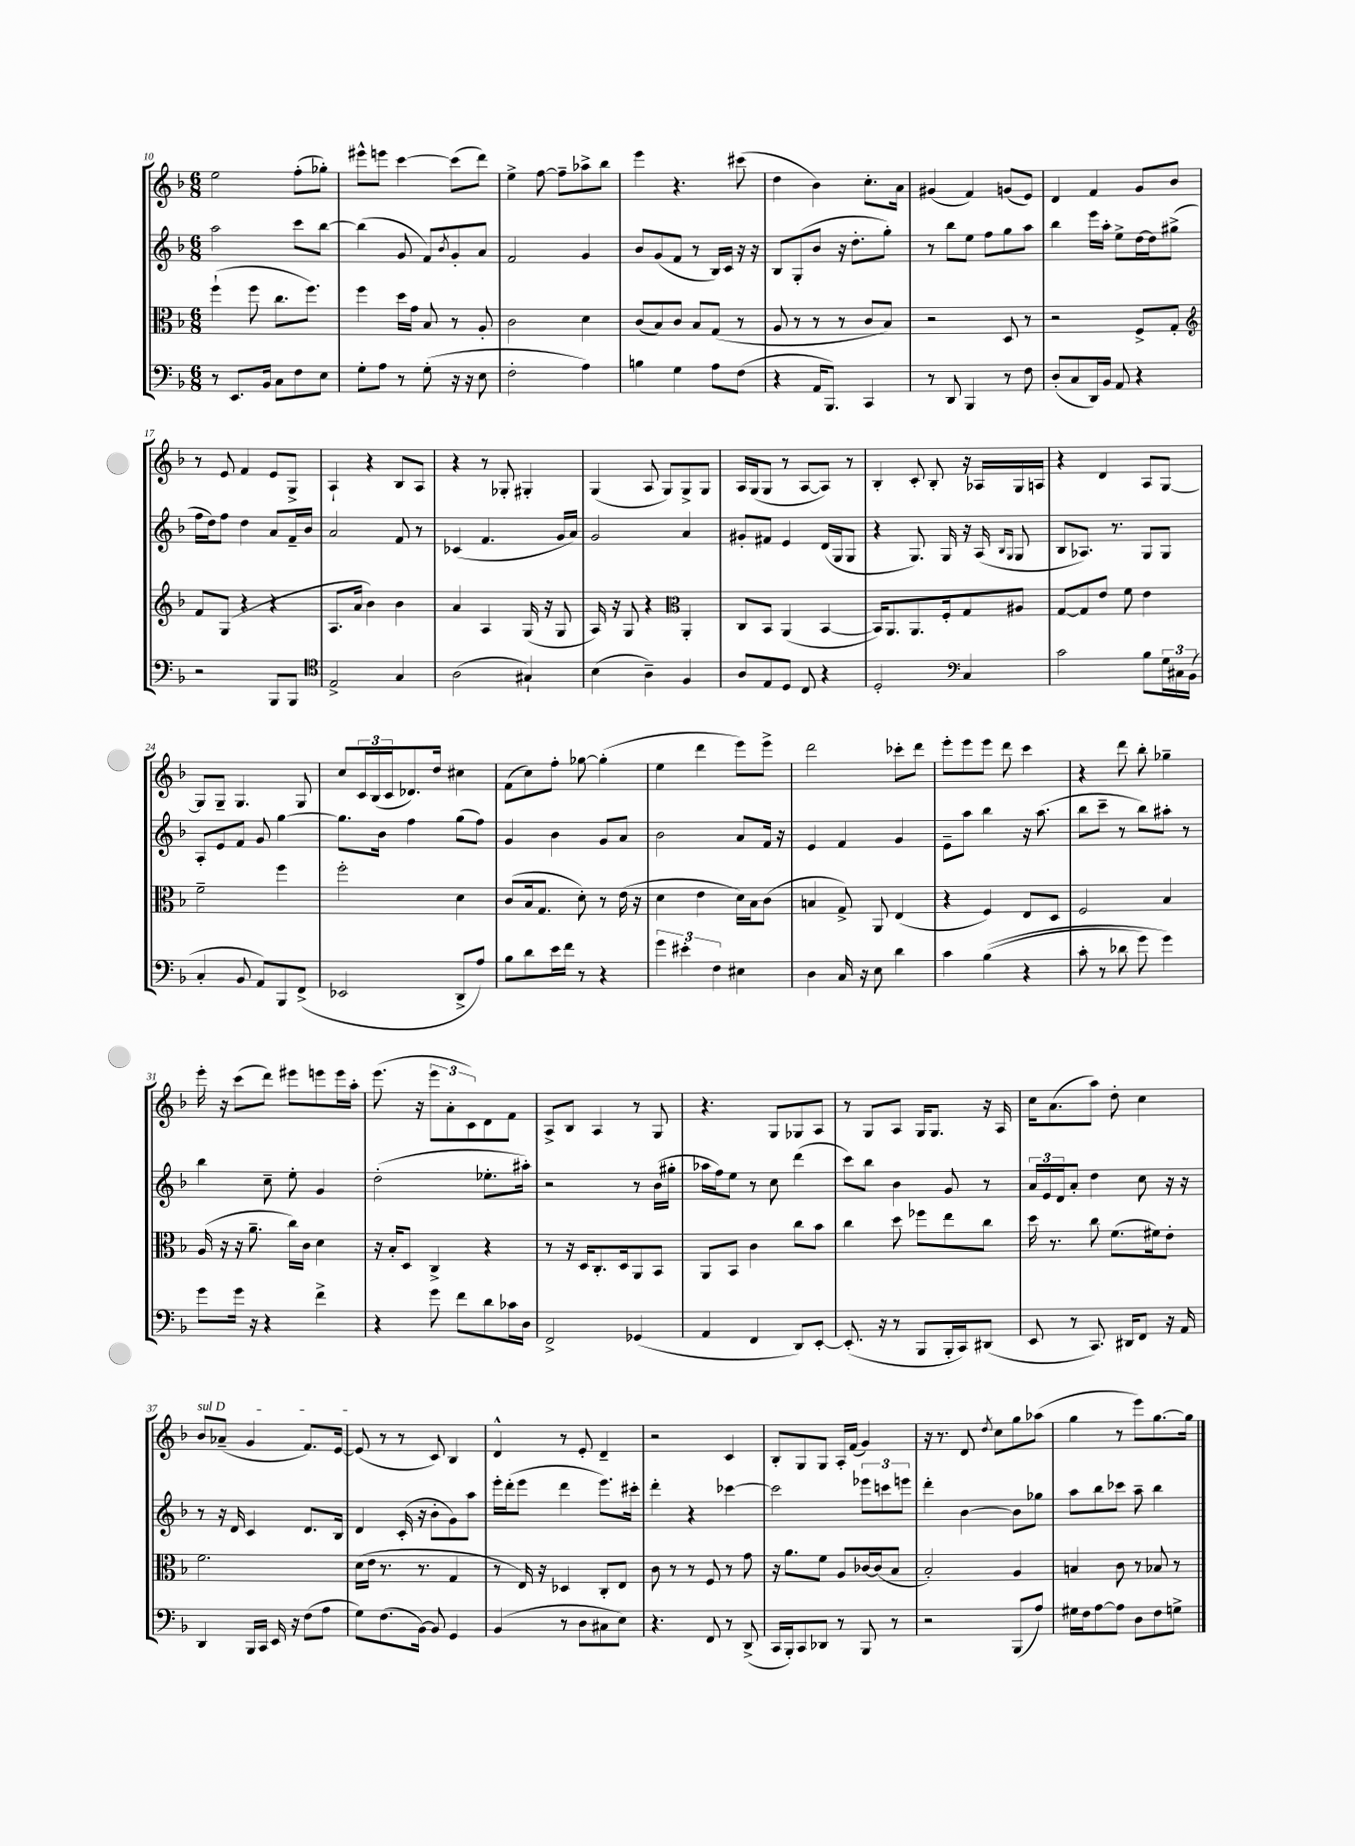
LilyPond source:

<<
\new StaffGroup <<
\new Staff = "s0" {
    \clef treble \key f \major \numericTimeSignature \time 6/8
    e''2 f''8-.( ges''8-.) |
    eis'''8-^ e'''8 c'''4~ c'''8( d'''8) |
    e''4-> f''8~ f''8-- aes''8-> bes''8 |
    e'''4 r4. cis'''8( |
    d''4 bes'4) c''8.-. a'16 |
    gis'4( f'4) g'8( e'8) |
    d'4 f'4 g'8 bes'8 |
    r8 e'8 f'4 e'8 g8-> |
    a4-! r4 bes8 a8 |
    r4 r8 ges8-. gis4-. |
    g4( a8 g8) g8-> g8 |
    a16 g16( g8 r8 a8~ a8) r8 |
    bes4-. c'8-. bes8-. r16 aes16 g16 a16 |
    r4 d'4 a8 g8~ |
    g8 g8-- g4. g8 |
    c''8 \tuplet 3/2 { c'16 bes16( c'16 } des'8.) d''16 cis''4 |
    f'8( c''8) f''8-. ges''8~ ges''4-.( |
    e''4 d'''4 e'''8) e'''8-> |
    d'''2 ces'''8-. d'''8 |
    e'''8-. e'''8 e'''8 d'''8 c'''4 |
    r4 d'''8 bes''8-. ges''4-- |
    e'''16-. r16 c'''8( d'''8) eis'''8 e'''8 e'''16 a''16-. |
    e'''8.( r16 \tuplet 3/2 { e'''8 a'8-. c'8) } d'8 f'8 |
    a8-> bes8 a4 r8 g8 |
    r4. g8 ges8 a8 |
    r8 g8 a8 g16 g8. r16 a16 |
    c''16 a'8.( a''8) d''8-. c''4 |
    \once \override TextSpanner.bound-details.left.text = \markup { \italic "sul D" } bes'8\startTextSpan aes'8--( g'4 f'8.) e'16~ |
    e'8\stopTextSpan( r8 r8 c'8) bes4 |
    d'4-^ r8 e'8-. d'4-- |
    r2 c'4 |
    bes8-. g8 g8 a16-. f'16( g'4) |
    r16 r8. d'8 \acciaccatura { d''8 } c''8 g''8 aes''8( |
    g''4 r8 e'''8) g''8.~ g''16 \bar "|." |
}
\new Staff = "s1" {
    \clef treble \key f \major \numericTimeSignature \time 6/8
    a''2 c'''8 bes''8~ |
    bes''4( g'8 f'8) \acciaccatura { bes'8 } g'8-. a'8 |
    f'2 g'4 |
    bes'8 g'8( f'8 r8 bes16) c'16 r16 r16 |
    bes8 g8-.( bes'8 r16 d''8.-. g''8-.) |
    r8 bes''8 e''8 f''8 g''8 a''8 |
    bes''4 e'''16 a''16-. e''8-> d''16~ d''16 gis''8->( |
    f''16 d''16) f''8 d''4 a'8 f'16-- bes'16 |
    a'2 f'8 r8 |
    ces'4( f'4. g'16 a'16) |
    g'2 a'4 |
    gis'8-. fis'8 e'4 d'16( g16 g8 |
    r4 g8.) g16 r16 a16( \grace { bes16 g16 } g8 |
    bes8 aes8.) r8. g8 g8 |
    a8-. e'8 f'8 g'8 g''4~ |
    g''8. bes'16 f''4 g''8( f''8) |
    g'4 bes'4 g'8 a'8 |
    bes'2 a'8 f'16 r16 |
    e'4 f'4 g'4 |
    e'8-- a''8 bes''4 r16 a''8.( |
    bes''8 c'''8-- r8 bes''8) ais''8-. r8 |
    bes''4 c''8-- e''8-. g'4 |
    d''2-.( ees''8.-. ais''16-.) |
    r2 r8 bes'16( gis''16-. |
    aes''16 f''16) e''8 r8 c''8 d'''4( |
    c'''8) bes''8 bes'4 g'8 r8 |
    \tuplet 3/2 { a'16 e'16 d'16 } a'8-. d''4 c''8 r16 r16 |
    r8 r16 d'16 c'4 d'8. bes16 |
    d'4 c'16-.( r16 bes'8-. g'8) a''8 |
    e'''16-. d'''16-.( e'''8 d'''4 e'''8.) cis'''16-. |
    d'''4-. r4 ces'''4~ |
    ces'''2 \tuplet 3/2 { ees'''8 c'''8 e'''8 } |
    d'''4-. bes'4~ bes'8 ges''8 |
    a''8 bes''8 ces'''8 a''8-- bes''4 \bar "|." |
}
\new Staff = "s2" {
    \clef alto \key f \major \numericTimeSignature \time 6/8
    f''4-!( f''8 c''8. f''8.) |
    f''4 d''16 g'16 bes8 r8 a8-. |
    c'2 d'4 |
    c'8( bes8) c'8 bes8 g8( r8 |
    a8 r8 r8 r8 c'8 bes8) |
    r2 d8 r8 |
    r2 f8-> g8-. |
    \clef treble f'8 g8( r4 r4 |
    a8. a'16 bes'4) bes'4 |
    a'4 a4 g16( r16 g8 |
    a16) r16 g8 r4 \clef alto a,4-. |
    c8 bes,8 a,4( bes,4~ |
    bes,16) a,8. a,8. f16-. g8 ais8 |
    g8~ g8 e'8 f'8 e'4 |
    f'2-- f''4 |
    f''2-. d'4 |
    c'8( bes16 g8. d'8-.) r8 e'16( r16 |
    d'4 e'4 d'16) bes16 c'8( |
    b4 g8->) a,8 e4( |
    r4 f4) e8 d8 |
    f2 bes4 |
    a16( r16 r16 a'8.-- c''16) c'16 d'4 |
    r16 bes16-. d8 c4-> r4 |
    r8 r16 d16 c8.-. d16 a,8 bes,8 |
    a,8 bes,8 c'4 c''8 bes'8 |
    c''4 d''8 fes''8 e''8 c''8 |
    d''16 r8. c''8 f'8.( fis'16) e'8-. |
    f'2. |
    d'16( e'16 r8. r8. g4 |
    r8 e16) r16 des4 c8-. e8 |
    c'8 r8 r8 f8 r8 g'8 |
    r16 a'8. f'8 a8 ces'16~ ces'16( bes8 |
    bes2-.) a4 |
    b4 c'8 r8 bes8 r8 \bar "|." |
}
\new Staff = "s3" {
    \clef bass \key f \major \numericTimeSignature \time 6/8
    r8 e,8. bes,16 c8 f8 e8 |
    g8-. a8 r8 g8-.( r16 r16 e8 |
    f2-. a4) |
    b4 g4 a8 f8( |
    r4 a,16 bes,,8.) c,4 |
    r8 d,8 bes,,4 r8 f8 |
    d8-.( c8 d,16) bes,16 a,8 r4 |
    r2 bes,,8 bes,,8 |
    \clef tenor e2-> g4 |
    a2( gis4-!) |
    bes4( a4--) f4 |
    a8 e8 d8 c8 r4 |
    d2-. \clef bass c4 |
    c'2 bes8 \tuplet 3/2 { g16 cis16 bes,16( } |
    c4-. bes,8 a,8) bes,,8 f,8->( |
    ees,2 d,8-> a8) |
    bes8 d'8 e'16 f'16 r8 r4 |
    \tuplet 3/2 { g'4 eis'4-. f4 } eis4 |
    d4 c16 r16 e8 d'4 |
    c'4 bes4(\( r4 |
    c'8-. r8 des'8 g'8) g'4\) |
    g'8 g'16 r16 r4 f'4-> |
    r4 g'8 f'8 d'8 ces'16 d16 |
    f,2-> ges,4( |
    a,4 f,4 d,8) e,8~-. |
    e,8.-.( r16 r8 bes,,8 bes,,16-. c,16) dis,8( |
    e,8 r8 c,8.) dis,16 f,8 r16 a,16 |
    d,4 bes,,16 c,16 e,16 r16 f8( a8 |
    g8) f8.( bes,16~) bes,8 g,4 |
    bes,4( r8 d8 cis8 e8) |
    r4. f,8 r8 d,8->( |
    c,16 bes,,16-.) c,8 des,8 r8 bes,,8 r8 |
    r2 bes,,8( a8) |
    gis16 f16 a8~ a8 d8 f8 g8-> \bar "|." |
}
>>
>>
\layout { \context { \Score currentBarNumber = #10 } }
